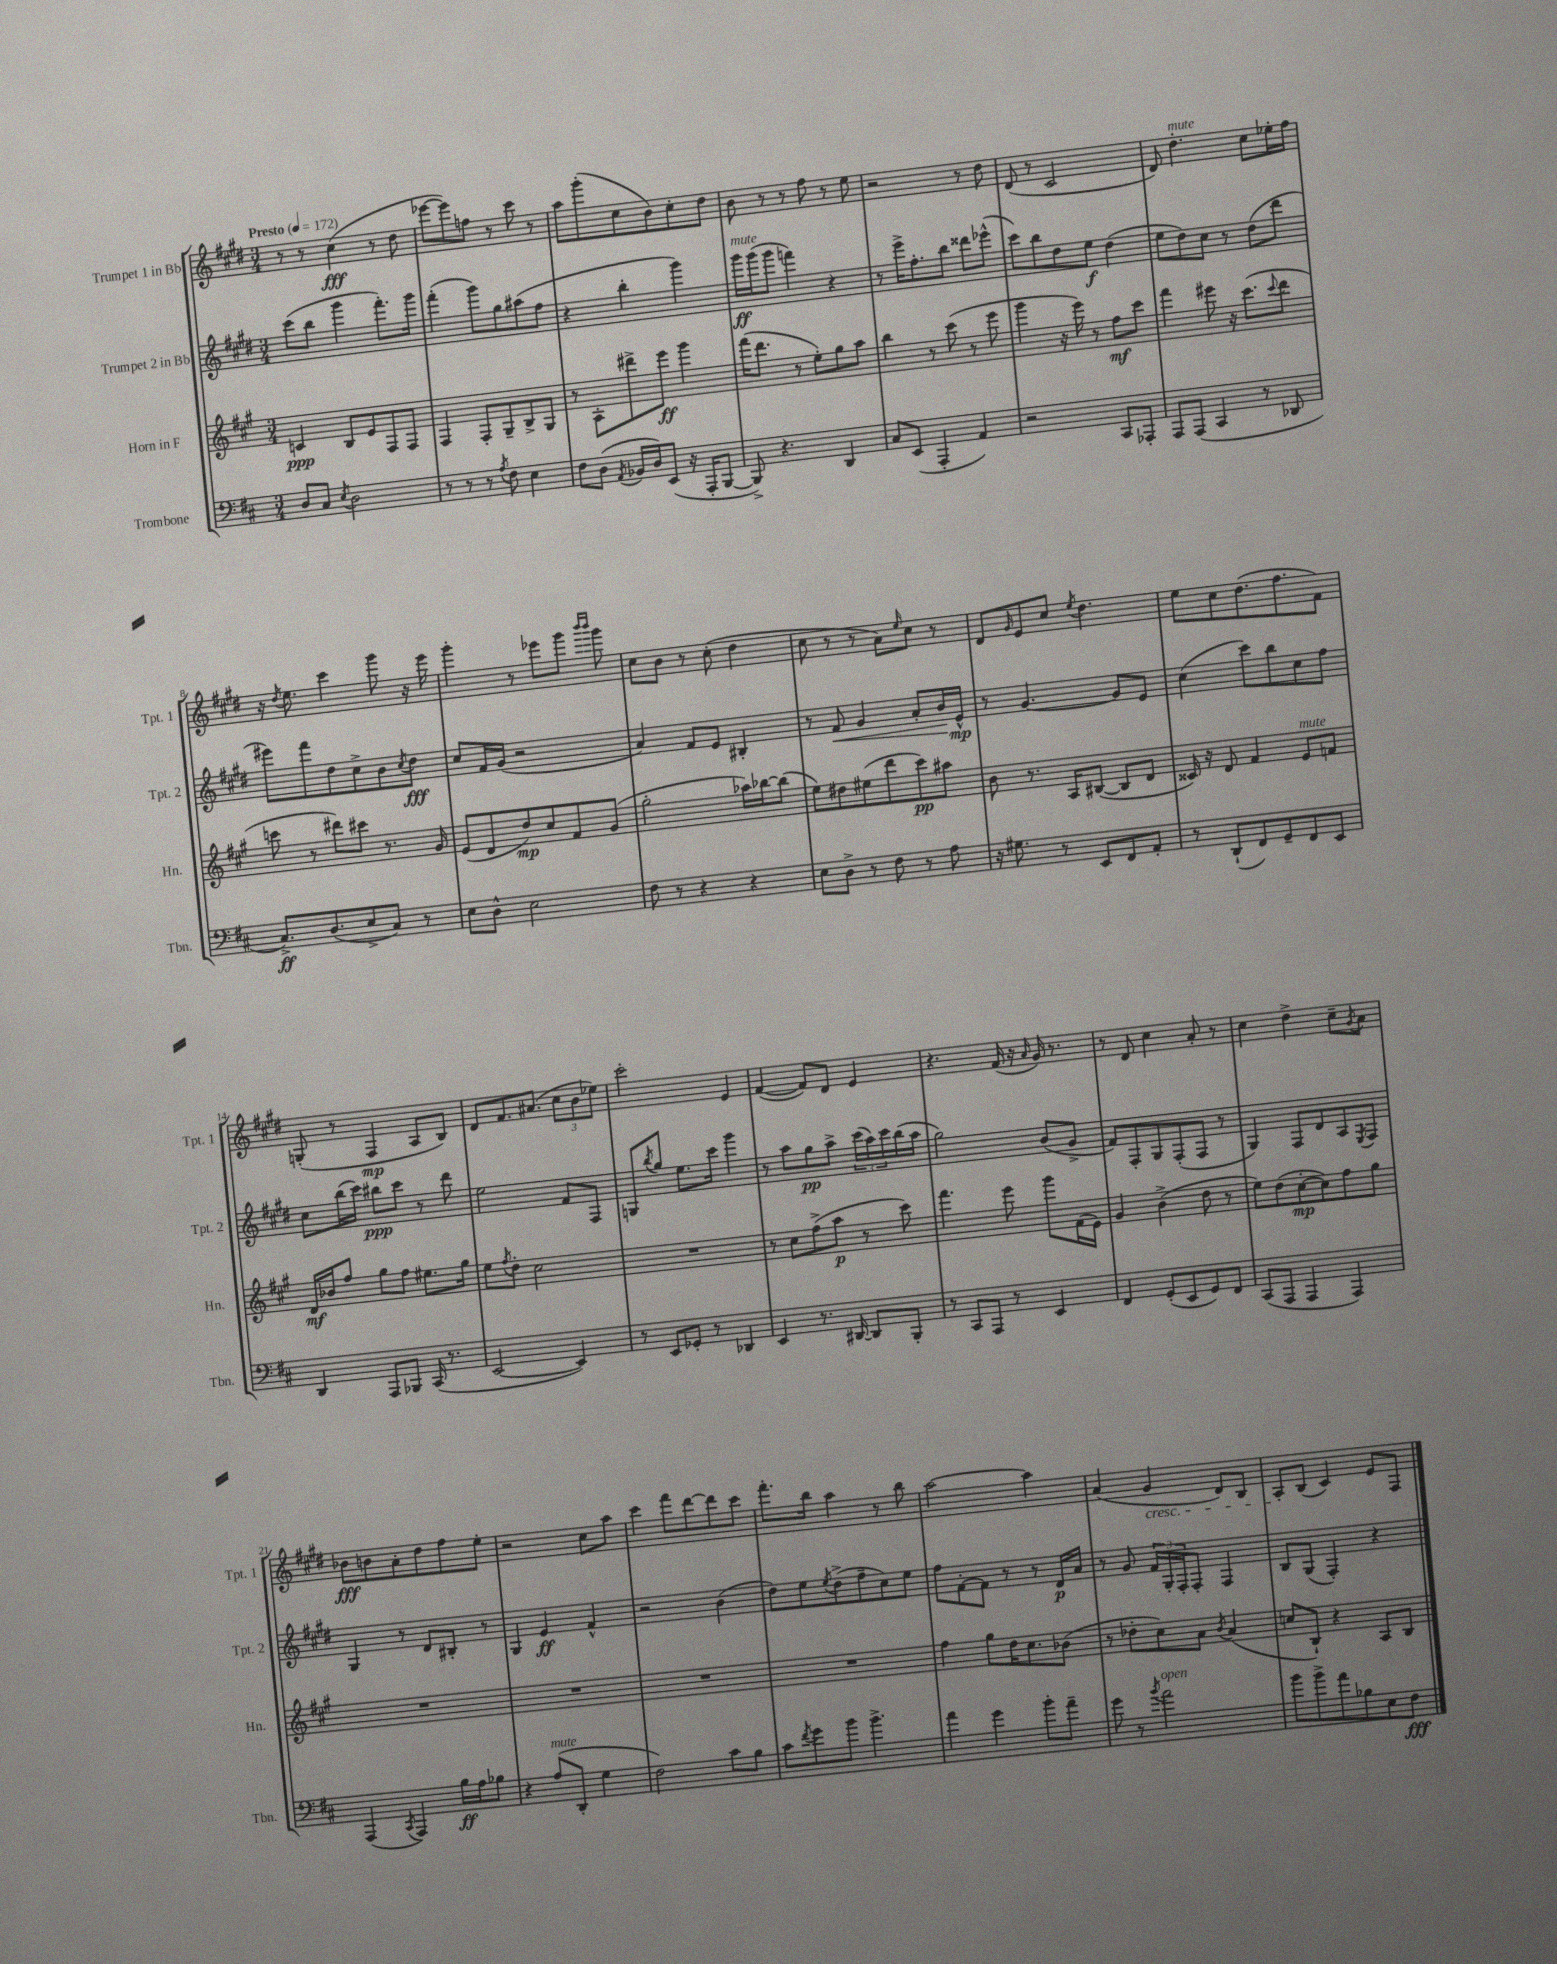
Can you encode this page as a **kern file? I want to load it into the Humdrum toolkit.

**kern	**dynam	**kern	**dynam	**kern	**dynam	**kern	**dynam
*part4	*part4	*part3	*part3	*part2	*part2	*part1	*part1
*staff4	*staff4	*staff3	*staff3	*staff2	*staff2	*staff1	*staff1
*I"Trombone	*	*I"Horn in F	*	*I"Trumpet 2 in Bb	*	*I"Trumpet 1 in Bb	*
*I'Tbn.	*	*I'Hn.	*	*I'Tpt. 2	*	*I'Tpt. 1	*
*clefF4	*	*clefG2	*	*clefG2	*	*clefG2	*
*k[f#c#]	*	*k[f#c#g#]	*	*k[f#c#g#d#]	*	*k[f#c#g#d#]	*
*M3/4	*	*M3/4	*	*M3/4	*	*M3/4	*
*MM172	*	*MM172	*	*MM172	*	*MM172	*
=1	=1	=1	=1	=1	=1	=1	=1
!	!	!	!	!	!	!LO:TX:a:B:t=Presto	!
8D/L	.	4cn/	ppp	(8ccc#\L	.	8r	.
8C#/J	.	.	.	8bb\J	.	8r	.
8qE/	.	.	.	.	.	.	.
2D\	.	8B/L	.	4ggg#\	.	(4cc#\	fff
.	.	8e/	.	.	.	.	.
.	.	8F#/	.	8.fff#'\L)	.	8r	.
.	.	8F#/J	.	.	.	8dd#\	.
.	.	.	.	16ggg#\Jk	.	.	.
=2	=2	=2	=2	=2	=2	=2	=2
8r	.	4F#/	.	(4fff#'\	.	[8eee-X\L	.
8r	.	.	.	.	.	8eee-\])	.
8r	.	8F#'/L	.	8ggg#\L)	.	8ffn\J	.
8qA/	.	.	.	.	.	.	.
8F#\	.	8G#~/	.	8gg#\	.	8r	.
4E\	.	8B^/	.	(8aa#X\	.	8ccc#\	.
.	.	8G#/J	.	8ff#\J	.	8r	.
=3	=3	=3	=3	=3	=3	=3	=3
8F#\L	.	8r	.	4r	.	8aa\L	.
(8D\J	.	8A'\L	.	.	.	(8ggg#'\	.
8qAA/	.	.	.	.	.	.	.
16BB-X/LL	.	8ddd#X^\	.	4bb'\	.	8cc#\	.
16D/J)	.	.	.	.	.	.	.
(8EE/J	.	8eee\J	ff	.	.	8b\)	.
16r	.	4ggg#\	.	4ggg#\)	.	8cc#'\	.
16AAA'/KL	.	.	.	.	.	.	.
[8BBB/J	.	.	.	.	.	8dd#\J	.
=4	=4	=4	=4	=4	=4	=4	=4
!	!	!	!	!LO:TX:a:i:t=mute	!	!	!
8BBB^/])	.	(16fff#\KL	.	16ggg#\LL	ff	8b\	.
.	.	8.ddd\J	.	(16ggg#\J	.	.	.
4.r	.	.	.	8ggg#\J	.	8r	.
.	.	8r	.	4fffn\)	.	8r	.
.	.	8ee'\L)	.	.	.	8ff#\	.
4DD/	.	8gg#\	.	4r	.	8r	.
.	.	8aa\J	.	.	.	8ee\	.
=5	=5	=5	=5	=5	=5	=5	=5
8C#/L	.	4bb\	.	8r	.	2r	.
(8EE/J	.	.	.	16eee^\KL	.	.	.
.	.	.	.	8.ff#'\	.	.	.
4AAA'/	.	8r	.	.	.	.	.
.	.	(8ccc#\	.	8bb\J	.	.	.
4AA/)	.	8r	.	8ddd##X\L	.	8r	.
.	.	8eee\	.	(8eee-X^^\J	.	8dd#\	.
=6	=6	=6	=6	=6	=6	=6	=6
2r	.	4ggg#\	.	8ccc#\L)	.	(8d#/	.
.	.	.	.	8bb\	.	8r	.
.	.	16r	.	8dd#\	.	2c#/	.
.	.	16eee\)	.	.	.	.	.
.	.	8r	.	8ee\J	f	.	.
8CC#/L	.	8ff#\L	mf	(4dd#\	.	.	.
8AAA-X'/J	.	8ccc#\J	.	.	.	.	.
=7	=7	=7	=7	=7	=7	=7	=7
8AAA/L	.	4fff#\	.	8ee\L	.	8d#/)	.
!	!	!	!	!	!	!LO:TX:a:i:t=mute	!
(8AAA/J	.	.	.	8dd#\)	.	4.dd#'\	.
4CC#/	.	8eee#X\	.	8cc#\J	.	.	.
.	.	16r	.	8r	.	.	.
.	.	(8.ccc#\L	.	.	.	.	.
8r	.	.	.	(8dd#\L	.	8cc#\L	.
.	.	8qqccc#/	.	.	.	.	.
8DD-X/	.	8ddd\J	.	8ddd#\J	.	16ee-X'\L	.
.	.	.	.	.	.	16ff#\JJ	.
!!LO:LB:g=z
=8	=8	=8	=8	=8	=8	=8	=8
8.C#^/L)	ff	8cccn\	.	8eee#X\L)	.	16r	.
.	.	.	.	.	.	8qdd#/	.
.	.	.	.	.	.	8.ee\	.
.	.	8r	.	8fff#\	.	.	.
(8.D/	.	.	.	.	.	.	.
.	.	8ddd#X\L)	.	8dd#\	.	4ccc#\	.
8E^/	.	8ccc#X\J	.	8cc#^\	.	.	.
8C#/J)	.	8.r	.	8b\	.	8ggg#\	.
.	.	.	.	8qcc#/	.	.	.
8r	.	.	.	8dd#\J	fff	16r	.
.	.	16g#/	.	.	.	16eee\	.
=9	=9	=9	=9	=9	=9	=9	=9
8E\L	.	(8e/L	.	8cc#/L	.	4ggg#'\	.
8D^^\J	.	8d/	.	16f#/L	.	.	.
.	.	.	.	(16g#/JJ	.	.	.
2E\	.	8dd/)	mp	2r	.	8r	.
.	.	8cc#/	.	.	.	8eee-X\L	.
.	.	8f#/	.	.	.	8ggg#\J	.
.	.	.	.	.	.	16qqbbb/LL	.
.	.	.	.	.	.	16qqbbb/JJ	.
.	.	(8g#/J	.	.	.	8ggg#\	.
=10	=10	=10	=10	=10	=10	=10	=10
8F#\	.	2gg#'\	.	4a/)	.	8cc#\L	.
8r	.	.	.	.	.	8b\J	.
4r	.	.	.	8f#/L	.	8r	.
.	.	.	.	8e/J	.	(8cc#'\	.
4r	.	16aa-X\LL)	.	4B#X'/	.	4dd#\	.
.	.	[16bb-X\J	.	.	.	.	.
.	.	(8bb-\J]	.	.	.	.	.
=11	=11	=11	=11	=11	=11	=11	=11
8E\L	.	8ee\L)	.	8r	.	8cc#\	.
!	!	!	!	!	!LO:HP:b	!	!
8D^\J	.	8dd#X\	.	8f#/	<	8r	.
8r	.	(8ee#X\	.	4g#/	.	8r	.
8F#\	.	8ddd\	.	.	.	8a\L)	.
.	.	.	.	.	.	16qqee/	.
8r	.	8ccc#\)	pp	8a'/L	.	8cc#\J	.
8A\	.	8aa#X\J	.	16b/L	.	8r	.
.	.	.	.	16e^^/JJ	[ mp	.	.
=12	=12	=12	=12	=12	=12	=12	=12
16r	.	8b\	.	8r	.	8d#/L	.
8.G#X\	.	.	.	.	.	.	.
.	.	.	.	.	.	16qqg#/	.
.	.	8.r	.	[4.g#/	.	8e/	.
8r	.	.	.	.	.	8cc#/J	.
.	.	16A/KL	.	.	.	.	.
.	.	.	.	.	.	8qee/	.
8EE/L	.	([8B#X/J	.	.	.	4.dd#\	.
8FF#/	.	8B#/L]	.	8g#/L]	.	.	.
8AA'/J	.	8d/J	.	8e/J	.	.	.
=13	=13	=13	=13	=13	=13	=13	=13
8r	.	16c##X/)	.	(4cc#\	.	8ee\L	.
.	.	16r	.	.	.	.	.
(8DD`/L	.	8d/	.	.	.	8cc#\	.
8FF#/)	.	4f#/	.	8ccc#\L)	.	(8.dd#\	.
8GG~/	.	.	.	8bb\	.	.	.
.	.	.	.	.	.	8.ff#\	.
!	!	!LO:TX:a:i:t=mute	!	!	!	!	!
8FF#/	.	8e/L	.	8cc#\	.	.	.
8EE/J	.	8fn/J	.	8ff#\J	.	8f#\J)	.
!!LO:LB:g=z
=14	=14	=14	=14	=14	=14	=14	=14
4DD/	.	16d/LL	mf	8cc#\L	.	(8Gn'/	.
.	.	16b-X/J	.	.	.	.	.
.	.	8ff#/J	.	(16bb\L	.	8r	.
.	.	.	.	16ccc#\JJ)	.	.	.
8AAA/L	.	8gg#\L	.	8bb#X\L	ppp	4F#/	mp
8BBB-X/J	.	8ff#\J	.	8ccc#\J	.	.	.
(16CC#/	.	8.ee#X\L	.	8r	.	8A/L	.
8.r	.	.	.	.	.	.	.
.	.	.	.	8ddd#\	.	8B/J)	.
.	.	16gg#\Jk	.	.	.	.	.
=15	=15	=15	=15	=15	=15	=15	=15
[2EE/	.	8ee\L	.	2ee\	.	8d#/L	.
.	.	8qff#/	.	.	.	.	.
.	.	8dd'\J	.	.	.	8.f#/	.
.	.	2cc#\	.	.	.	.	.
.	.	.	.	.	.	(8.a#X/J	.
4EE/])	.	.	.	8f#/L	.	12cc#\L	.
.	.	.	.	.	.	12b\	.
.	.	.	.	8F#/J	.	.	.
.	.	.	.	.	.	12ee-X\J)	.
=16	=16	=16	=16	=16	=16	=16	=16
8r	.	2.r	.	8Gn/L	.	2ccc#'\	.
.	.	.	.	8qbb/	.	.	.
8EE/L	.	.	.	8gg#/J	.	.	.
8GG-X'/J	.	.	.	8.ee\L	.	.	.
8r	.	.	.	.	.	.	.
.	.	.	.	16ccc#\Jk	.	.	.
4DD-X/	.	.	.	4ggg#\	.	4e/	.
=17	=17	=17	=17	=17	=17	=17	=17
4EE/	.	8r	.	8r	.	([4f#/	.
.	.	8cc#\L	.	8aa\L	.	.	.
8.r	.	(8ff#^\	.	8gg#\	pp	8f#/L])	.
.	.	8aa\J	p	8aa^\J	.	8d#/J	.
[16DD#X/	.	.	.	.	.	.	.
8DD#/L]	.	8r	.	(24ccc#\LL	.	4e/	.
.	.	.	.	24aa\)	.	.	.
.	.	.	.	24ccc#\	.	.	.
8BBB'/J	.	8ccc#\)	.	(16bb\	.	.	.
.	.	.	.	16aa\JJ	.	.	.
=18	=18	=18	=18	=18	=18	=18	=18
8r	.	4.fff#\	.	2gg#\)	.	4.r	.
8CC#/L	.	.	.	.	.	.	.
8AAA/J	.	.	.	.	.	.	.
8r	.	8eee\	.	.	.	(16f#/	.
.	.	.	.	.	.	16r	.
.	.	.	.	.	.	16qqa/	.
4EE/	.	8ggg#\L	.	(8b/L	.	16g#/)	.
.	.	.	.	.	.	8.r	.
.	.	(16f#\L	.	8g#^/J	.	.	.
.	.	16e\JJ)	.	.	.	.	.
=19	=19	=19	=19	=19	=19	=19	=19
4FF#/	.	4g#/	.	8f#/L)	.	8r	.
.	.	.	.	8F#'/	.	8d#/	.
(8GG'/L	.	(4b^\	.	8G#/	.	4cc#\	.
8EE/	.	.	.	(8F#'/	.	.	.
8GG/)	.	8dd\	.	8F#/J	.	8a'/	.
8FF#/J	.	8r	.	8r	.	8r	.
=20	=20	=20	=20	=20	=20	=20	=20
(8CC#/L	.	8ee\L)	.	4G#/)	.	4cc#\	.
8AAA/J	.	(8dd\	.	.	.	.	.
4AAA/	.	[8cc#'\	mp	8F#/L	.	4dd#^\	.
.	.	8cc#\])	.	8d#/	.	.	.
4AAA/)	.	8ff#\	.	8A/	.	8cc#~\L	.
.	.	.	.	8qE/	.	8qg#/	.
.	.	8gg#\J	.	8F#/J	.	8a\J	.
!!LO:LB:g=z
=21	=21	=21	=21	=21	=21	=21	=21
(4AAA/	.	2.r	.	4G#/	.	8b-X\L	fff
.	.	.	.	.	.	8bn\	.
8qCC#/	.	.	.	.	.	.	.
4AAA/)	.	.	.	8r	.	8a'\	.
.	.	.	.	8d#/L	.	8dd#\	.
16B\LL	ff	.	.	8B#X'/J	.	8ff#\	.
16A\J	.	.	.	.	.	.	.
8B-X\J	.	.	.	8r	.	8ee'\J	.
=22	=22	=22	=22	=22	=22	=22	=22
4r	.	2.r	.	4G#/	.	2r	.
!LO:TX:a:i:t=mute	!	!	!	!	!	!	!
(8A/L	.	.	.	4e/	ff	.	.
8DD'/J	.	.	.	.	.	.	.
4G\	.	.	.	4f#^^/	.	8cc#\L	.
.	.	.	.	.	.	8aa\J	.
=23	=23	=23	=23	=23	=23	=23	=23
2F#\)	.	2.r	.	2r	.	4ccc#\	.
.	.	.	.	.	.	8fff#\L	.
.	.	.	.	.	.	[8ddd#\	.
8c#\L	.	.	.	(4b\	.	8ddd#\]	.
8B\J	.	.	.	.	.	8ccc#\J	.
=24	=24	=24	=24	=24	=24	=24	=24
8c#\L	.	2.r	.	8dd#\L)	.	8.fff#'\L	.
8qf#/	.	.	.	.	.	.	.
8g\	.	.	.	8ee\	.	.	.
.	.	.	.	.	.	16bb\Jk	.
.	.	.	.	8qee/	.	.	.
8b\J	.	.	.	(8dd#^\	.	4aa\	.
4.b^\	.	.	.	8ff#~\	.	.	.
.	.	.	.	8cc#\)	.	8r	.
.	.	.	.	8ee\J	.	8bb\	.
=25	=25	=25	=25	=25	=25	=25	=25
4a\	.	4ff#\	.	8ff#\L	.	[2aa\	.
.	.	.	.	[8f#'\	.	.	.
4g\	.	8gg#\L	.	8f#\J]	.	.	.
.	.	16dd\K	.	8r	.	.	.
.	.	8.cc#\	.	.	.	.	.
8b'\L	.	.	.	8r	.	4aa\]	.
8a~\J	.	(8b-X\J	.	16d#/LL	p	.	.
.	.	.	.	16a/JJ	.	.	.
=26	=26	=26	=26	=26	=26	=26	=26
8g\	.	8r	.	8r	.	(4a/	.
8r	.	8dd-X'\L	.	8g#/	.	.	.
8qb/	.	.	.	.	.	.	.
!	!	!	!	!	!	!LO:TX:b:i:t=cresc.	!
!LO:TX:a:i:t=open	!	!	!	!	!	!	!
2a\	.	8cc#\)	.	24f#/LL	.	4g#/	.
.	.	.	.	24G#'/	.	.	.
.	.	.	.	24F#'/J	.	.	.
.	.	8a\J	.	8F#'/J	.	.	.
.	.	8qb/	.	.	.	.	.
.	.	(4a/	.	4F#/	.	8d#/L)	.
.	.	.	.	.	.	8B/J	.
=27	=27	=27	=27	=27	=27	=27	=27
8b\L	.	8ccn/L	.	8B/L	.	8A'/L	.
8b^\	.	8B`/J)	.	(8G#/J	.	(8B/J	.
8a\	.	4r	.	4F#'/)	.	4c#/)	.
8B-X\	.	.	.	.	.	.	.
8E\	.	8A/L	.	4r	.	8e/L	.
8F#\J	fff	8B/J	.	.	.	8F#/J	.
==	==	==	==	==	==	==	==
*-	*-	*-	*-	*-	*-	*-	*-
